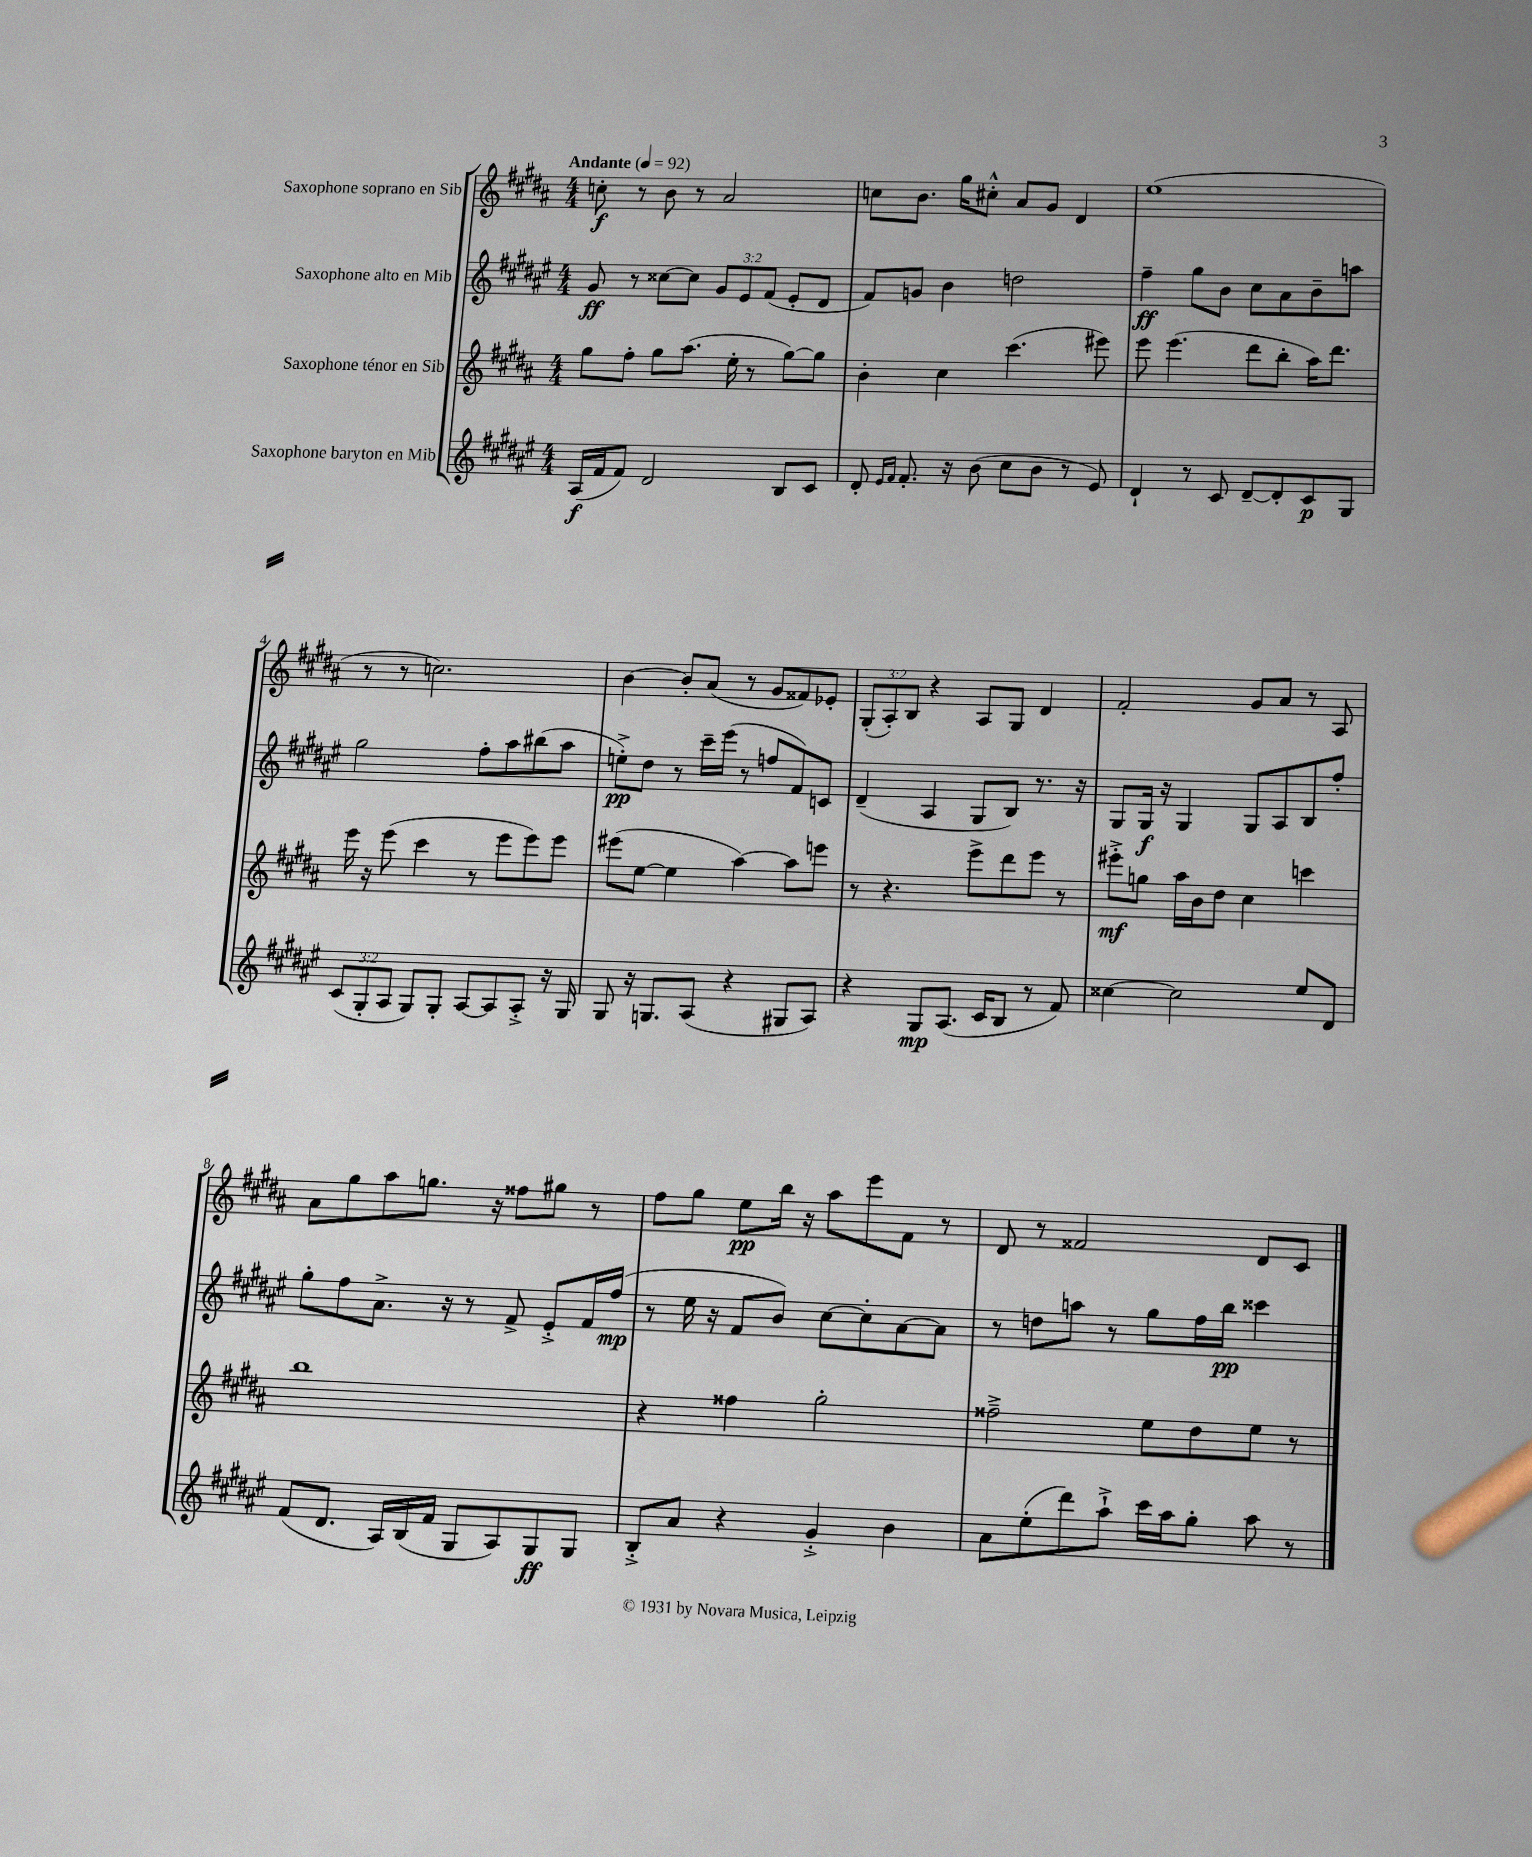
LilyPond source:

<<
\new StaffGroup <<
\new Staff = "s0" \with { instrumentName = "Saxophone soprano en Sib" } {
    \clef treble \key b \major \numericTimeSignature \time 4/4 \override Staff.TupletNumber.text = #tuplet-number::calc-fraction-text \tempo "Andante" 4 = 92
    c''8-.\f r8 b'8 r8 ais'2 |
    c''8 b'8. gis''16 cis''8-.-^ ais'8 gis'8 dis'4 |
    e''1( |
    r8 r8 c''2.) |
    b'4~ b'8-. ais'8( r8 gis'8 fisis'8) ees'8-. |
    \tuplet 3/2 { gis8-.( ais8-.) b8 } r4 ais8 gis8 dis'4 |
    fis'2-. gis'8 ais'8 r8 ais8 |
    ais'8 gis''8 ais''8 g''8. r16 fisis''8 gis''8 r8 |
    fis''8 gis''8 e''8\pp b''16 r16 ais''8 e'''8 fis'8 r8 |
    dis'8 r8 fisis'2 dis'8 cis'8 \bar "|." |
}
\new Staff = "s1" \with { instrumentName = "Saxophone alto en Mib" } {
    \clef treble \key fis \major \numericTimeSignature \time 4/4 \override Staff.TupletNumber.text = #tuplet-number::calc-fraction-text
    gis'8\ff r8 cisis''8~ cisis''8 \tuplet 3/2 { gis'8 eis'8 fis'8( } eis'8-. dis'8 |
    fis'8) g'8 b'4 d''2 |
    fis''4--\ff gis''8 b'8 cis''8 ais'8 b'8-- a''8 |
    gis''2 fis''8-. ais''8 bis''8( ais''8 |
    e''8-.->\pp) dis''8 r8 cis'''16-- eis'''16( r8 f''8 fis'8) c'8 |
    dis'4--( ais4 gis8 b8) r8. r16 |
    gis8 gis16\f r16 gis4 gis8 ais8 b8 fis''8-. |
    gis''8-. fis''8 ais'8.-> r16 r8 fis'8-> eis'8-.-> fis'16 fis''16\mp( |
    r8 eis''16 r16 fis'8 b'8) cis''8~ cis''8-. ais'8~ ais'8 |
    r8 d''8 a''8 r8 gis''8 fis''16 b''16\pp cisis'''4 \bar "|." |
}
\new Staff = "s2" \with { instrumentName = "Saxophone ténor en Sib" } {
    \clef treble \key b \major \numericTimeSignature \time 4/4
    gis''8 fis''8-. gis''8 ais''8.( e''16-. r8 gis''8~) gis''8 |
    b'4-. cis''4 cis'''4.( eis'''8) |
    e'''8 e'''4.( dis'''8 b''8-. ais''16) dis'''8. |
    e'''16 r16 e'''8( cis'''4 r8 e'''8 e'''8) e'''8 |
    eis'''8( e''8~ e''4 ais''4~) ais''8 e'''8 |
    r8 r4. e'''8-> dis'''8 e'''8 r8 |
    eis'''8-.->\mf g''8 ais''16 b'16 dis''8 cis''4 c'''4 |
    b''1 |
    r4 fisis''4 gis''2-. |
    fisis''2---> e''8 dis''8 e''8 r8 \bar "|." |
}
\new Staff = "s3" \with { instrumentName = "Saxophone baryton en Mib" } {
    \clef treble \key fis \major \numericTimeSignature \time 4/4 \override Staff.TupletNumber.text = #tuplet-number::calc-fraction-text
    ais16\f( fis'16 fis'8) dis'2 b8 cis'8 |
    dis'8-. \grace { eis'16 fis'16 } fis'8.-. r16 b'8( cis''8 b'8 r8 eis'8) |
    dis'4-! r8 cis'8 dis'8~-- dis'8-. cis'8\p gis8 |
    \tuplet 3/2 { cis'8( gis8-. ais8 } gis8) gis8-. ais8~ ais8 ais8-.-> r16 gis16 |
    gis8 r16 g8. ais8( r4 gis8 ais8) |
    r4 gis8\mp ais8.( cis'16 b8 r8 fis'8) |
    cisis''4~ cisis''2 eis''8 dis'8 |
    fis'8( dis'8. ais16) b16( fis'16 gis8 ais8) gis8\ff gis8 |
    b8-.-> ais'8 r4 gis'4-.-> b'4 |
    ais'8 eis''8-.( dis'''8) ais''8-!-> cis'''16 ais''16 gis''8-. ais''8 r8 \bar "|." |
}
>>
>>
